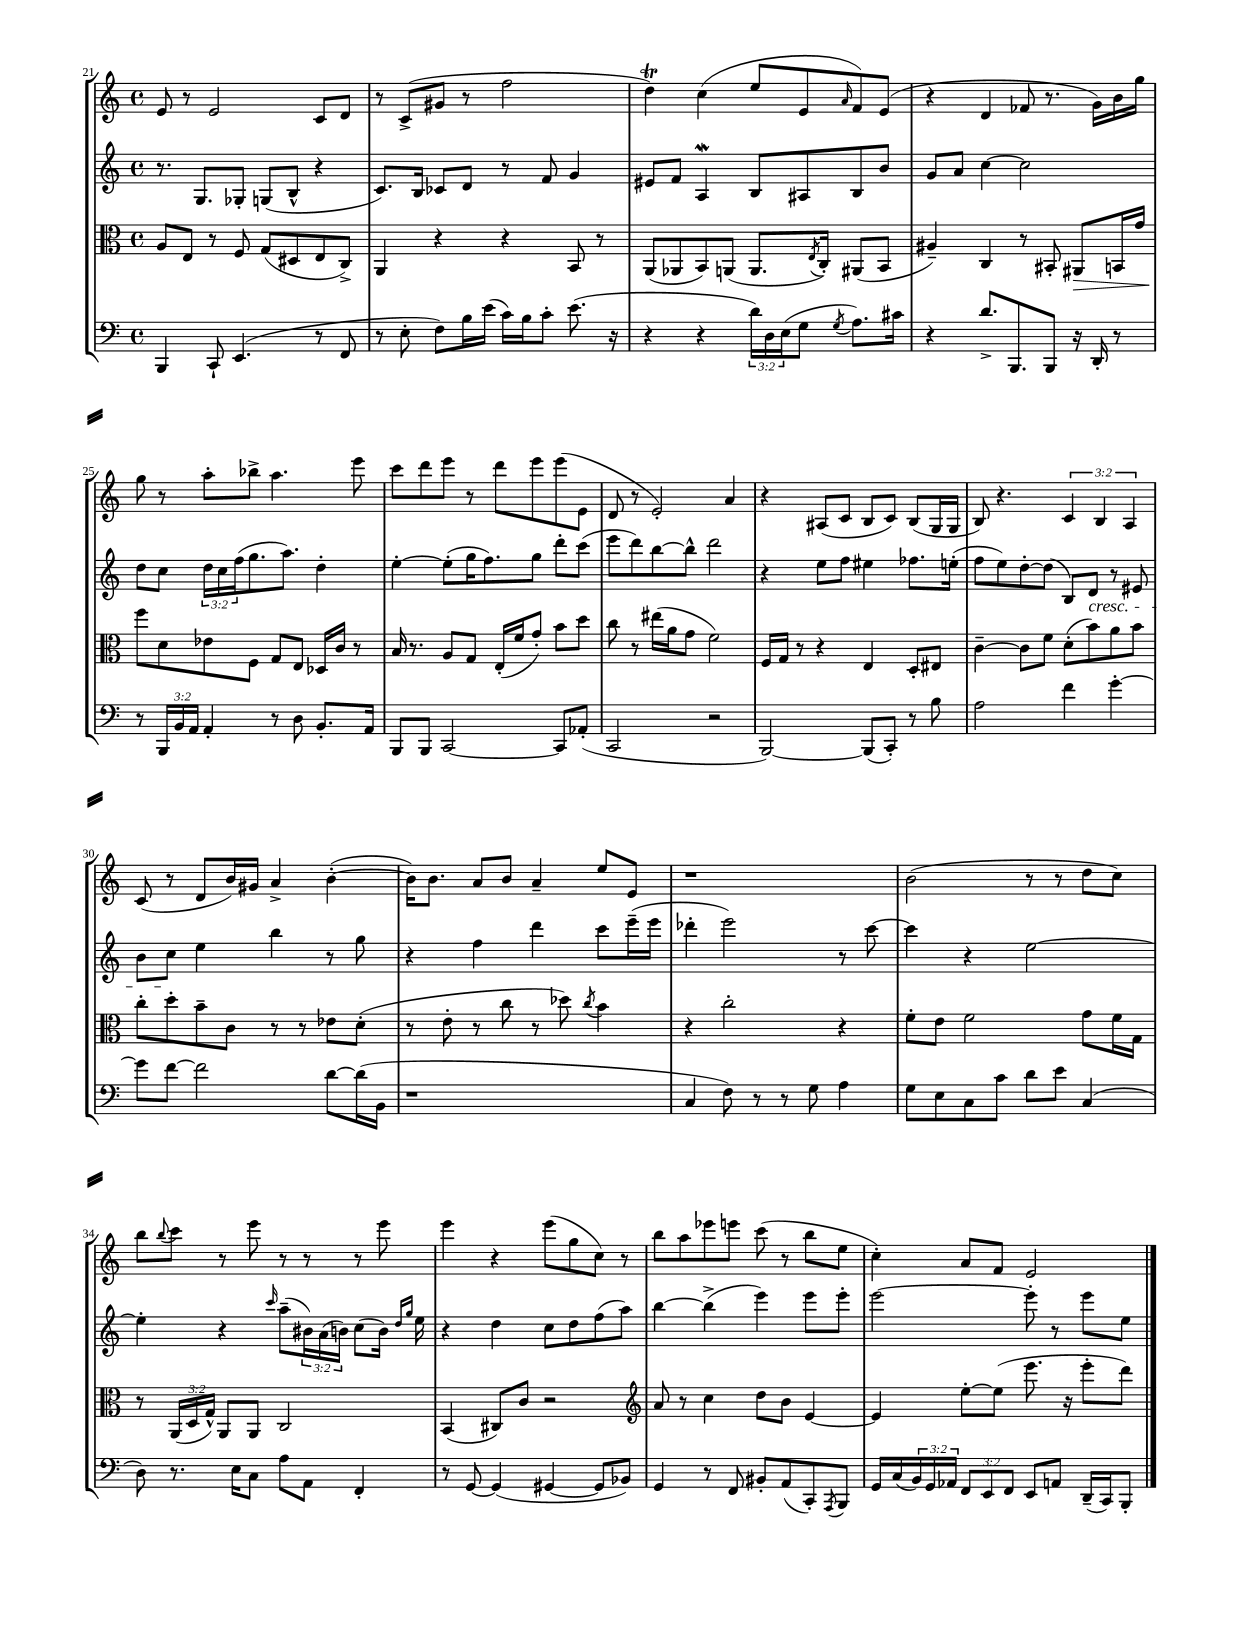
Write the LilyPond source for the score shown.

<<
\new StaffGroup <<
\new Staff = "s0" {
    \clef treble \key c \major \defaultTimeSignature \time 4/4 \override Staff.TupletNumber.text = #tuplet-number::calc-fraction-text
    e'8 r8 e'2 c'8 d'8 |
    r8 c'8->( gis'8 r8 f''2 |
    d''4\trill) c''4( e''8 e'8 \grace { a'16 } f'8) e'8( |
    r4 d'4 fes'8 r8. g'16) b'16 g''16 |
    g''8 r8 a''8-. bes''8-> a''4. e'''8 |
    c'''8 d'''8 e'''8 r8 d'''8 e'''8 e'''8( e'8 |
    d'8 r8 e'2-.) a'4 |
    r4 ais8( c'8 b8 c'8) b8( g16 g16 |
    b8) r4. \tuplet 3/2 { c'4 b4 a4 } |
    c'8( r8 d'8 b'16) gis'16 a'4-> b'4~-.( |
    b'16) b'8. a'8 b'8 a'4-- e''8 e'8 |
    r1 |
    b'2( r8 r8 d''8 c''8) |
    b''8 \appoggiatura { b''8 } c'''8 r8 e'''8 r8 r8 r8 e'''8 |
    e'''4 r4 e'''8( g''8 c''8) r8 |
    b''8 a''8 ees'''8 e'''8 c'''8( r8 b''8 e''8 |
    c''4-.) a'8 f'8 e'2 \bar "|." |
}
\new Staff = "s1" {
    \clef treble \key c \major \defaultTimeSignature \time 4/4 \override Staff.TupletNumber.text = #tuplet-number::calc-fraction-text
    r8. g8. ges8-. g8( b8-^ r4 |
    c'8.) b16 ces'8 d'8 r8 f'8 g'4 |
    eis'8 f'8 a4\mordent b8 ais8 b8 b'8 |
    g'8 a'8 c''4~ c''2 |
    d''8 c''8 \tuplet 3/2 { d''16 c''16 f''16( } g''8. a''8.) d''4-. |
    e''4~-. e''8-.( g''16 f''8.) g''8 d'''8-. c'''8( |
    e'''8 d'''8) b''8~ b''8-^ d'''2 |
    r4 e''8 f''8 eis''4 fes''8. e''16-.( |
    f''8 e''8) d''8~-. d''8( b8) d'8\cresc r8 eis'8 |
    b'8 c''8\! e''4 b''4 r8 g''8 |
    r4 f''4 d'''4 c'''8 e'''16--( e'''16 |
    des'''4-. e'''2) r8 c'''8~ |
    c'''4 r4 e''2~ |
    e''4-. r4 \grace { c'''16 } a''8--( \tuplet 3/2 { bis'16) a'16( b'16) } c''8( b'16) \grace { d''16 g''16 } e''16 |
    r4 d''4 c''8 d''8 f''8( a''8) |
    b''4~ b''4->( e'''4) e'''8 e'''8-. |
    e'''2~ e'''8-. r8 e'''8 e''8 \bar "|." |
}
\new Staff = "s2" {
    \clef alto \key c \major \defaultTimeSignature \time 4/4 \override Staff.TupletNumber.text = #tuplet-number::calc-fraction-text
    a8 e8 r8 f8 g8( dis8 e8 c8->) |
    a,4 r4 r4 b,8 r8 |
    a,8( aes,8 b,8) a,8( a,8. \acciaccatura { e8 } c16-.) ais,8( b,8 |
    ais4--) c4 r8 bis,8-. ais,8\> b,16 g'16 |
    f''8\! d'8 ees'8 f8 g8 e8 des16 c'16 r8 |
    b16 r8. a8 g8 e16-.( f'16 g'8-.) b'8 d''8 |
    c''8 r8 eis''16( a'16 g'8 f'2) |
    f16 g16 r8 r4 e4 d8-. eis8 |
    c'4~-- c'8 f'8 d'8-.( b'8) a'8 b'8 |
    c''8-. d''8-. b'8-- c'8 r8 r8 ees'8 d'8-.( |
    r8 e'8-. r8 c''8 r8 des''8) \acciaccatura { c''8 } b'4 |
    r4 c''2-. r4 |
    f'8-. e'8 f'2 g'8 f'16 g16 |
    r8 \tuplet 3/2 { a,16( d16 g16-^) } a,8 a,8 c2 |
    b,4( cis8) c'8 r2 |
    \clef treble a'8 r8 c''4 d''8 b'8 e'4~ |
    e'4 e''8~-. e''8( e'''8. r16 e'''8-. d'''8) \bar "|." |
}
\new Staff = "s3" {
    \clef bass \key c \major \defaultTimeSignature \time 4/4 \override Staff.TupletNumber.text = #tuplet-number::calc-fraction-text
    b,,4 c,8-! e,4.( r8 f,8 |
    r8 e8-. f8) b16 e'16( c'16) b16 c'8-. e'8.( r16 |
    r4 r4 \tuplet 3/2 { d'16) d16 e16( } g8 \acciaccatura { g8 } a8.) cis'16 |
    r4 d'8.-> b,,8. b,,8 r16 d,16-. r8 |
    r8 \tuplet 3/2 { b,,16 b,16 a,16 } a,4-. r8 d8 b,8.-. a,16 |
    b,,8 b,,8 c,2~ c,8 aes,8-.( |
    c,2 r2 |
    b,,2~) b,,8( c,8-.) r8 b8 |
    a2 f'4 g'4~-. |
    g'8 f'8~ f'2 d'8~ d'16( b,16 |
    r1 |
    c4 f8) r8 r8 g8 a4 |
    g8 e8 c8 c'8 d'8 e'8 c4( |
    d8) r8. e16 c8 a8 a,8 f,4-. |
    r8 g,8~ g,4( gis,4~ gis,8 bes,8) |
    g,4 r8 f,8 bis,8-. a,8( c,8-.) \acciaccatura { a,,8 } b,,8 |
    g,16 c16( \tuplet 3/2 { b,16) g,16 aes,16 } \tuplet 3/2 { f,8 e,8 f,8 } e,8 a,8 d,16--( c,16) b,,8-. \bar "|." |
}
>>
>>
\layout { \context { \Score currentBarNumber = #21 } }
